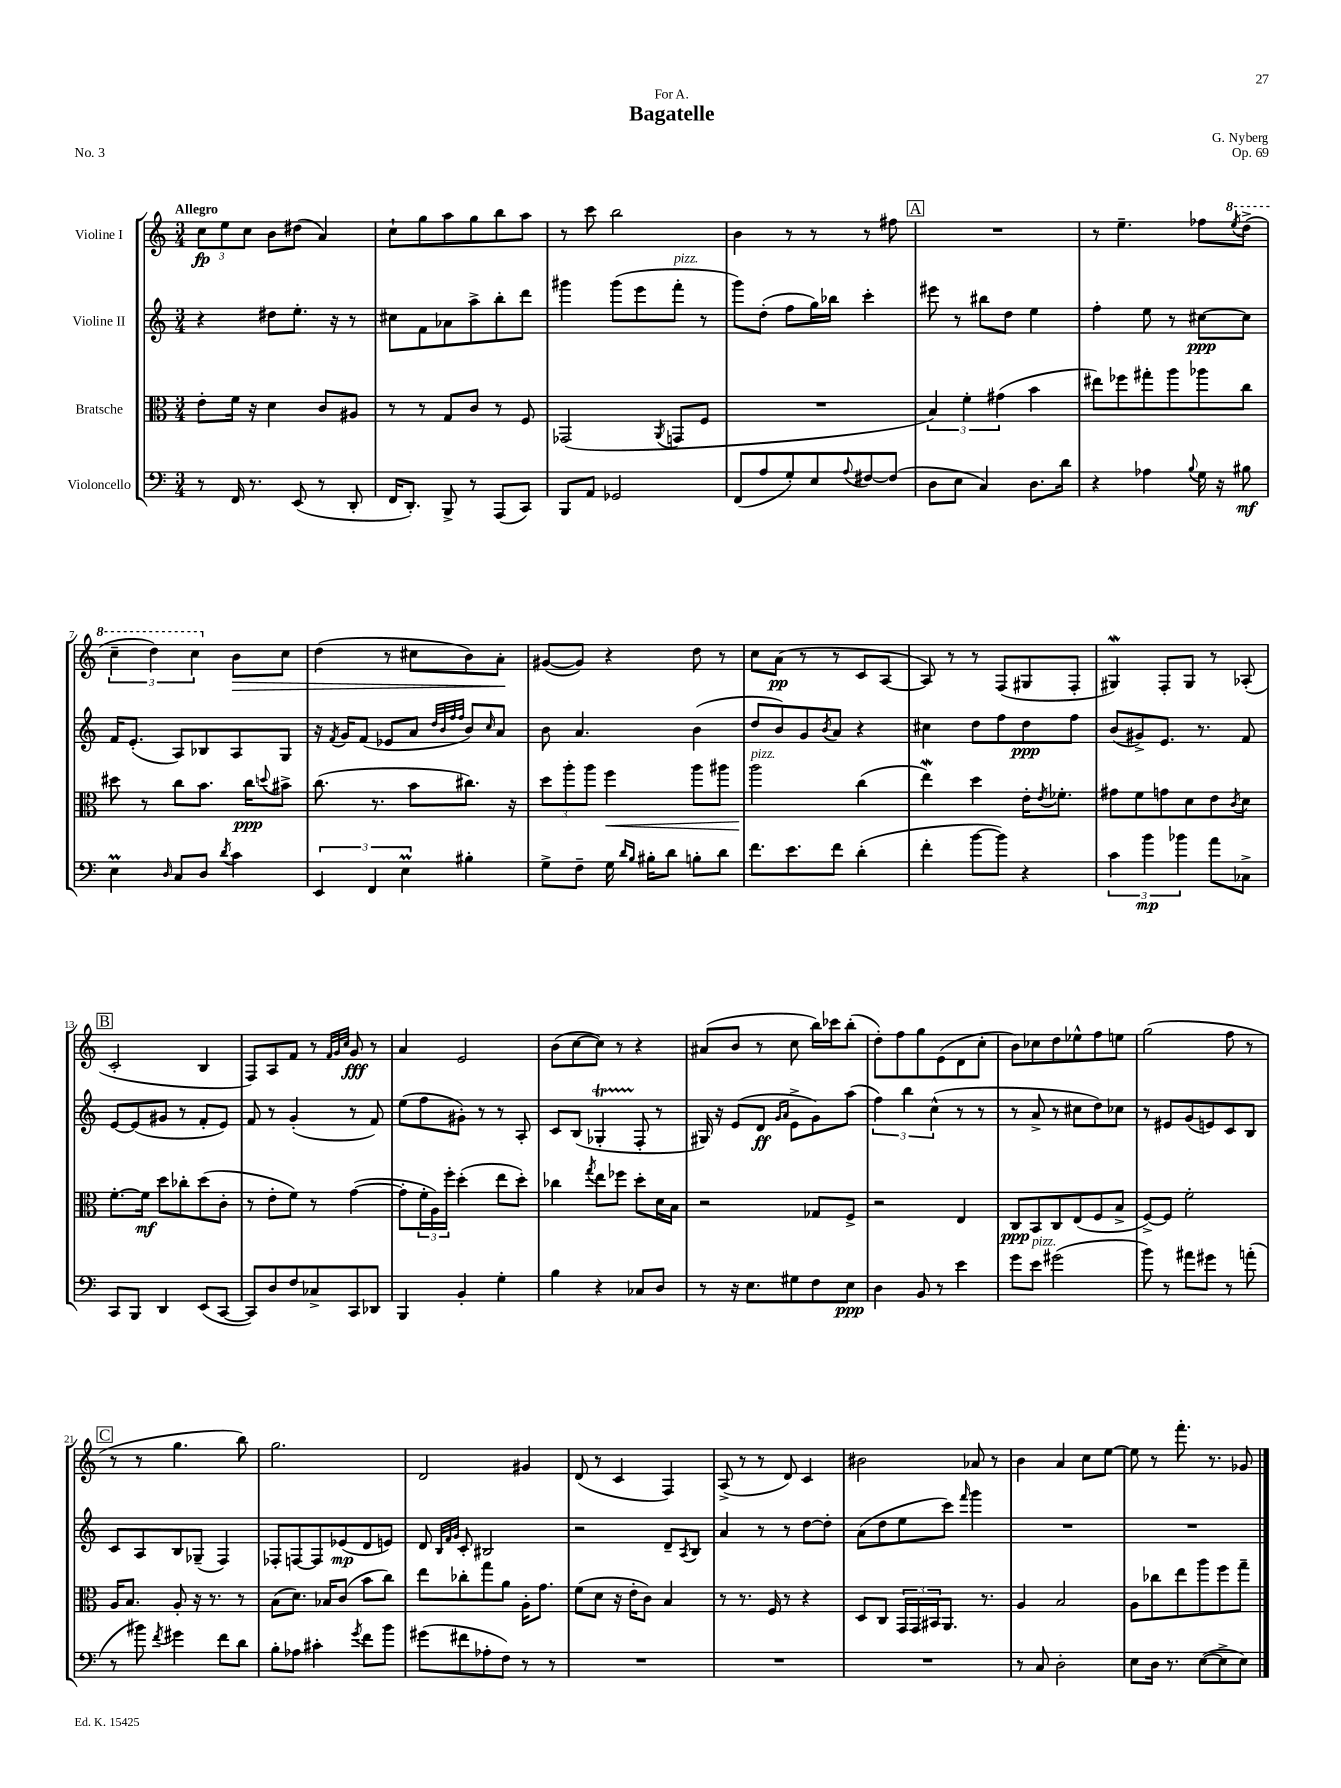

**kern	**kern	**kern	**kern
*staff4	*staff3	*staff2	*staff1
*clefF4	*clefC3	*clefG2	*clefG2
*k[]	*k[]	*k[]	*k[]
*M3/4	*M3/4	*M3/4	*M3/4
8r	8e'	4r	12cc
.	.	.	12ee
16FF	16f	.	.
.	.	.	12cc
8.r	16r	.	.
.	4d	8dd#	8b
(8EE	.	8.ee'	(8dd#
8r	8c	.	4a)
.	.	16r	.
8DD'	8A#	8r	.
=	=	=	=
16FF	8r	8cc#	8cc`
8.DD')	.	.	.
.	8r	8f	8gg
8BBB^	8G	8a-	8aa
8r	8c	8aa^	8gg
(8AAA	8r	8bb'	8bb
8CC)	8F	8ddd	8aa
=	=	=	=
8BBB	(2GG-	4ggg#	8r
8AA	.	.	8ccc
2GG-	.	(8ggg#	2bb
.	.	8eee	.
.	8qAA	.	.
.	8GG	8fff'	.
.	8F	8r	.
=	=	=	=
(8FF	2.r	8ggg)	4b
8A	.	(8dd'	.
8G')	.	8ff	8r
8E	.	16gg)	8r
.	.	16bb-	.
8qqA	.	.	.
[8F#	.	4ccc'	8r
(8F#]	.	.	8ff#
=	=	=	=
8D	6B)	8eee#	2.r
8E	.	8r	.
.	6f'	.	.
4C)	.	8bb#	.
.	(6g#	.	.
.	.	8dd	.
8.D	4b	4ee	.
16d	.	.	.
=	=	=	=
4r	8ee#)	4ff'	8r
.	8ff-	.	4.ee~
4A-	8gg#'	8ee	.
.	8aa	8r	.
8qqB	.	.	.
16G	8aa-	[8cc#	8ff-
16r	.	.	.
.	.	.	8qeee
8B#	8cc	8cc#]	(8ddd^
=	=	=	=
4E	8dd#	16f	6ccc~
.	.	(8.e'	.
.	8r	.	.
.	.	.	6ddd)
16qqD	.	.	.
8C	8cc	8A)	.
.	.	.	6ccc
8D	8.b	8B-	.
8qd	.	.	.
4c	.	8A	8b
.	16cc	.	.
.	8qqdd	.	.
.	8b#^	8G	8cc
=	=	=	=
6EE	(8.cc	16r	(4dd
.	.	8qf	.
.	.	16g	.
.	.	(8f	.
6FF	.	.	.
.	8.r	.	.
.	.	8e-	8r
6E	.	.	.
.	8b	8a	8cc#
.	.	32qqdd	.
.	.	32qqb	.
.	.	32qqff	.
.	.	32qqff	.
4B#'	8.cc#)	8b)	8b)
.	.	16qqcc	.
.	.	8a	8a'
.	16r	.	.
=	=	=	=
8G^	12dd	8b	([8g#
.	12aa'	.	.
8F~	.	4.a	8g#])
.	12aa	.	.
16G	4ff	.	4r
16qqd	.	.	.
16qqB	.	.	.
16B#'	.	.	.
8d	.	.	.
8B'	8aa	(4b	8dd
8d	8aa#	.	8r
=	=	=	=
8.f	2aa	8dd	8cc
.	.	8b)	(8a
8.e	.	.	.
.	.	8g	8r
.	.	8qb	.
8f	.	8a	8r
(4d'	(4cc	4r	8c
.	.	.	[8A
=	=	=	=
4f'	4ee)	4cc#	8A])
.	.	.	8r
[8b	4dd	8dd	8r
8b])	.	8ff	(8F
4r	16e'	8dd	8G#
.	8qe	.	.
.	8.f-'	.	.
.	.	8ff	8F'
=	=	=	=
6c	8g#	(8b	4G#)
.	8f	8g#^)	.
6b	.	.	.
.	8g	8.e	8F'
6b-	.	.	.
.	8d	.	8G#
.	.	8.r	.
8a	8e	.	8r
.	8qc	.	.
8C-^	8d	8f	(8A-'
=	=	=	=
8CC	[8.f'	[8e	2c'
8BBB	.	(8e]	.
.	16f]	.	.
4DD	8dd	8g#	.
.	8cc-'	8r	.
(8EE	(8dd	8f'	4B
[8CC	8c'	8e)	.
=	=	=	=
8CC])	8r	8f	8F)
8D	8e'	8r	8A
8F	8f)	(4g'	8f
8C-^	8r	.	8r
.	.	.	32qqf
.	.	.	32qqg
.	.	.	32qqcc
8CC	([4g	8r	8g
8DD-	.	8f)	8r
=	=	=	=
4BBB	8g']	(8ee	4a
.	24f'	8ff	.
.	24A)	.	.
.	24ff'	.	.
4BB'	(4dd'	8g#')	2e
.	.	8r	.
4G'	8ee	8r	.
.	8dd')	8A'	.
=	=	=	=
4B	4cc-	8c	(8b
.	.	(8B	[8cc
.	8qgg	.	.
4r	8ee	4G-'	8cc])
.	8ff-	.	8r
8C-	8dd'	8F'	4r
8D	16d	8r	.
.	16B	.	.
=	=	=	=
8r	2r	16G#)	(8a#
.	.	16r	.
16r	.	(8e	8b
8.E	.	.	.
.	.	8d	8r
.	.	16qqg	.
.	.	16qqa	.
8G#	.	8e^	8cc
8F	8G-	8g)	16bb)
.	.	.	16ccc-
8E	8F^	(8aa	(8bb'
=	=	=	=
4D	2r	6ff)	8dd')
.	.	.	8ff
.	.	6bb	.
8BB	.	.	8gg
.	.	(6cc^^	.
8r	.	.	(8e
4e	4E	8r	8d
.	.	8r	8cc'
=	=	=	=
8g	8C	8r	8b)
8e	8BB	8a^	8cc-
(2g#	8C	8r	8dd
.	(8E	8cc#	8ee-^^
.	8F	8dd)	8ff
.	8B^	8cc-	8ee
=	=	=	=
8b)	[8F^)	8r	(2gg
8r	8F]	8e#	.
8a#	2f'	(8g	.
8g#	.	8e)	.
8r	.	8c	8ff
(8a'	.	8B	8r
=	=	=	=
8r	16A	8c	8r
.	8.B	.	.
8b#)	.	8A	8r
8qf	.	.	.
4g#	8A'	8B	4.gg
.	16r	(8G-~	.
.	8.r	.	.
8f	.	4F)	.
8d	8r	.	8bb)
=	=	=	=
8B'	(8B	8F-'	2.gg
8A-	8.d)	[8F	.
4c#'	.	8F]	.
.	16B-	.	.
.	(8c	(8e-	.
8qg	.	.	.
8f	8b	8d	.
8b	8cc)	8e)	.
=	=	=	=
(8g#	8ee	8d	2d
.	.	32qqB	.
.	.	32qqf	.
.	.	32qqg	.
8f#	8cc-'	8c'	.
8A-'	8gg	2B#	.
8F)	8a	.	.
8r	16A'	.	4g#
.	8.g	.	.
8r	.	.	.
=	=	=	=
2.r	(8f	2r	(8d
.	8d	.	8r
.	16r	.	4c
.	16e'	.	.
.	8c)	.	.
.	4B	8d~	4F)
.	.	8qA	.
.	.	8B	.
=	=	=	=
2.r	8r	4a	(8A^
.	8.r	.	8r
.	.	8r	8r
.	16F	.	.
.	8r	8r	8d)
.	4r	[8dd	4c
.	.	8dd']	.
=	=	=	=
2.r	8D	(8a	2b#
.	8C	8dd	.
.	24GG	8ee	.
.	24GG	.	.
.	24BB#	.	.
.	8.AA	8ccc)	.
.	.	16qqfff	.
.	.	4ggg	8a-
.	8.r	.	.
.	.	.	8r
=	=	=	=
8r	4A	2.r	4b
8C	.	.	.
2D'	2B	.	4a
.	.	.	8cc
.	.	.	[8ee
=	=	=	=
8E	8A	2.r	8ee]
16D	8cc-	.	8r
8.r	.	.	.
.	8ee	.	8.fff'
([8E	8aa	.	.
.	.	.	8.r
8E^]	8ff	.	.
8E)	8gg~	.	8g-
==	==	==	==
*-	*-	*-	*-
